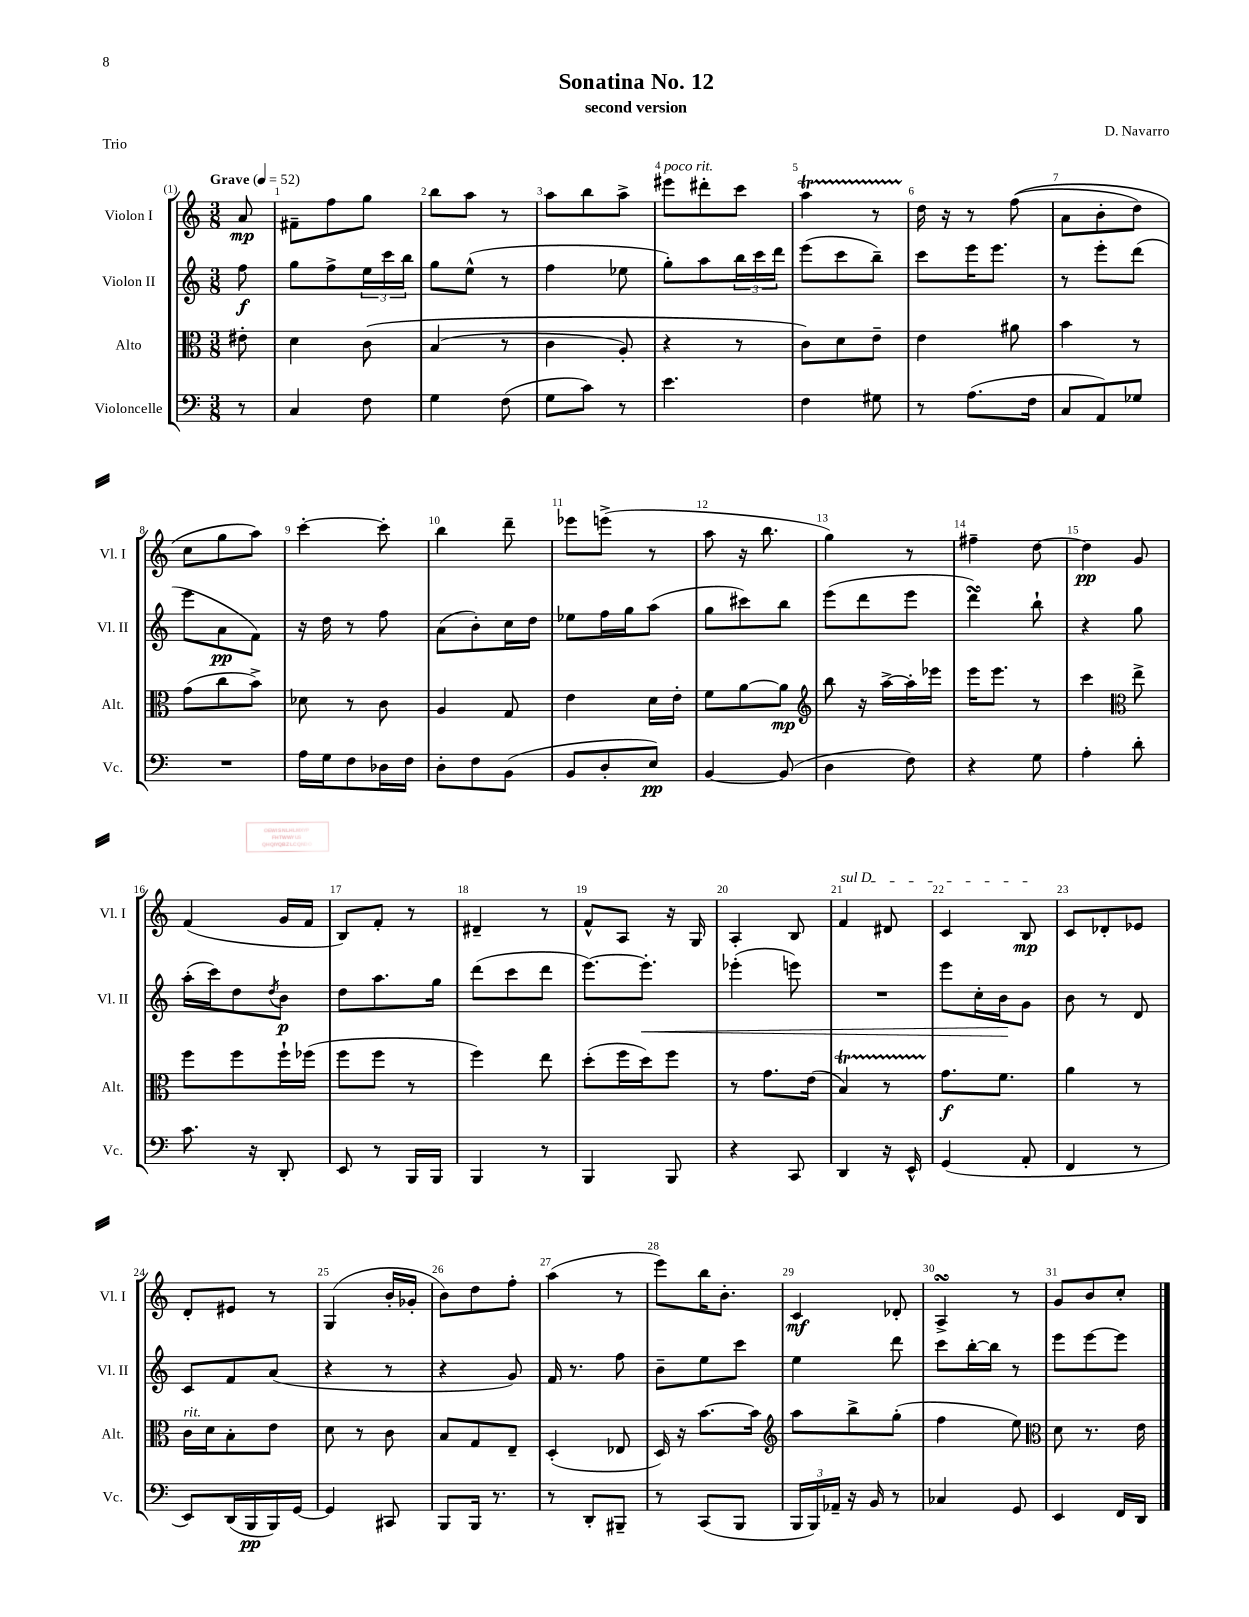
\header { title = "Sonatina No. 12" composer = "D. Navarro" subtitle = "second version" piece = "Trio" }
<<
\new StaffGroup <<
\new Staff = "s0" \with { instrumentName = "Violon I" shortInstrumentName = "Vl. I" } {
    \clef treble \key c \major \numericTimeSignature \time 3/8 \partial 8 \tempo "Grave" 4 = 52
    a'8\mp |
    fis'8-- f''8 g''8 |
    b''8 a''8 r8 |
    a''8 b''8 a''8-> |
    eis'''8^\markup { \italic "poco rit." } dis'''8-. c'''8 |
    a''4\startTrillSpan r8 |
    d''16\stopTrillSpan r16 r8 f''8(\( |
    a'8 b'8-. d''8) |
    c''8 g''8 a''8\) |
    c'''4~-. c'''8-. |
    b''4 d'''8-- |
    ees'''8 e'''8->( r8 |
    a''8 r16 b''8. |
    g''4) r8 |
    fis''4-- d''8~ |
    d''4\pp g'8 |
    f'4( g'16 f'16 |
    b8) f'8-. r8 |
    dis'4-- r8 |
    f'8-^ a8 r16 g16 |
    a4-. b8 |
    \once \override TextSpanner.bound-details.left.text = \markup { \italic "sul D" } f'4\startTextSpan dis'8 |
    c'4 b8\mp\stopTextSpan |
    c'8 des'8-. ees'8 |
    d'8-. eis'8 r8 |
    g4( b'16-. ges'16-. |
    b'8) d''8 f''8-. |
    a''4( r8 |
    e'''8) b''16 b'8.-. |
    c'4\mf des'8-. |
    a4->\turn r8 |
    g'8 b'8 c''8-. \bar "|." |
}
\new Staff = "s1" \with { instrumentName = "Violon II" shortInstrumentName = "Vl. II" } {
    \clef treble \key c \major \numericTimeSignature \time 3/8 \partial 8
    f''8\f |
    g''8 f''8-> \tuplet 3/2 { e''16 c'''16 b''16 } |
    g''8 e''8-^( r8 |
    f''4 ees''8 |
    g''8-.) a''8 \tuplet 3/2 { b''16 c'''16 d'''16 } |
    e'''8( c'''8 b''8--) |
    c'''8 e'''16 e'''8. |
    r8 e'''8-. d'''8( |
    e'''8 a'8\pp f'8) |
    r16 d''16 r8 f''8 |
    a'8( b'8-.) c''16 d''16 |
    ees''8 f''16 g''16 a''8( |
    g''8 cis'''8) b''8 |
    e'''8( d'''8 e'''8 |
    d'''4\turn) b''8-! |
    r4 g''8 |
    a''16-.( c'''16) d''8 \acciaccatura { d''8 } b'8\p |
    d''8 a''8. g''16 |
    d'''8( c'''8 d'''8 |
    e'''8.~) e'''8.-.\< |
    ees'''4-.( e'''8) |
    R4. |
    e'''8 c''16-. b'16\! g'8 |
    b'8 r8 d'8 |
    c'8 f'8 a'8( |
    r4 r8 |
    r4 g'8) |
    f'16 r8. f''8 |
    b'8-- e''8 c'''8 |
    e''4 d'''8 |
    c'''8 b''16~-. b''16 r8 |
    e'''8 e'''8~ e'''8 \bar "|." |
}
\new Staff = "s2" \with { instrumentName = "Alto" shortInstrumentName = "Alt." } {
    \clef alto \key c \major \numericTimeSignature \time 3/8 \partial 8
    eis'8-. |
    d'4 c'8\( |
    b4( r8 |
    c'4 a8-.) |
    r4 r8 |
    c'8\) d'8 e'8-- |
    e'4 ais'8 |
    b'4 r8 |
    g'8( c''8 b'8->) |
    des'8 r8 c'8 |
    a4 g8 |
    e'4 d'16 e'16-. |
    f'8 a'8~ a'8\mp |
    \clef treble b''8 r16 a''16~-> a''16-. ees'''16 |
    e'''16 e'''8. r8 |
    c'''4 \clef alto e''8-> |
    f''8 f''8 f''16-! fes''16( |
    f''8 f''8 r8 |
    f''4) e''8 |
    d''8-.( f''16 d''16) f''8 |
    r8 g'8. e'16( |
    b4\startTrillSpan) r8 |
    g'8.\stopTrillSpan\f f'8. |
    a'4 r8 |
    c'16^\markup { \italic "rit." } d'16 b8-. e'8 |
    d'8 r8 c'8 |
    b8 g8 e8-- |
    d4-.( ees8 |
    d16) r16 b'8.~ b'16 |
    \clef treble a''8 b''8-> g''8-.( |
    f''4 e''8) |
    \clef alto d'8 r8. e'16 \bar "|." |
}
\new Staff = "s3" \with { instrumentName = "Violoncelle" shortInstrumentName = "Vc." } {
    \clef bass \key c \major \numericTimeSignature \time 3/8 \partial 8
    r8 |
    c4 f8 |
    g4 f8( |
    g8 c'8) r8 |
    e'4. |
    f4 gis8 |
    r8 a8.( f16 |
    c8 a,8) ges8 |
    R4. |
    a16 g16 f8 des16 f16 |
    d8-. f8 b,8( |
    b,8 d8-. e8\pp) |
    b,4~ b,8( |
    d4 f8) |
    r4 g8 |
    a4-. d'8-. |
    c'8. r16 d,8-. |
    e,8 r8 b,,16 b,,16 |
    b,,4 r8 |
    b,,4 b,,8 |
    r4 c,8 |
    d,4 r16 e,16-^ |
    g,4( a,8-. |
    f,4 r8 |
    e,8) d,16( b,,16\pp b,,16) g,16~ |
    g,4 cis,8 |
    b,,8 b,,16 r8. |
    r8 d,8-. bis,,8-- |
    r8 c,8( b,,8 |
    \tuplet 3/2 { b,,16 b,,16) aes,16-- } r16 b,16 r8 |
    ces4 g,8 |
    e,4 f,16 d,16 \bar "|." |
}
>>
>>
\layout { \context { \Score \override BarNumber.break-visibility = ##(#f #t #t) barNumberVisibility = #all-bar-numbers-visible } }
